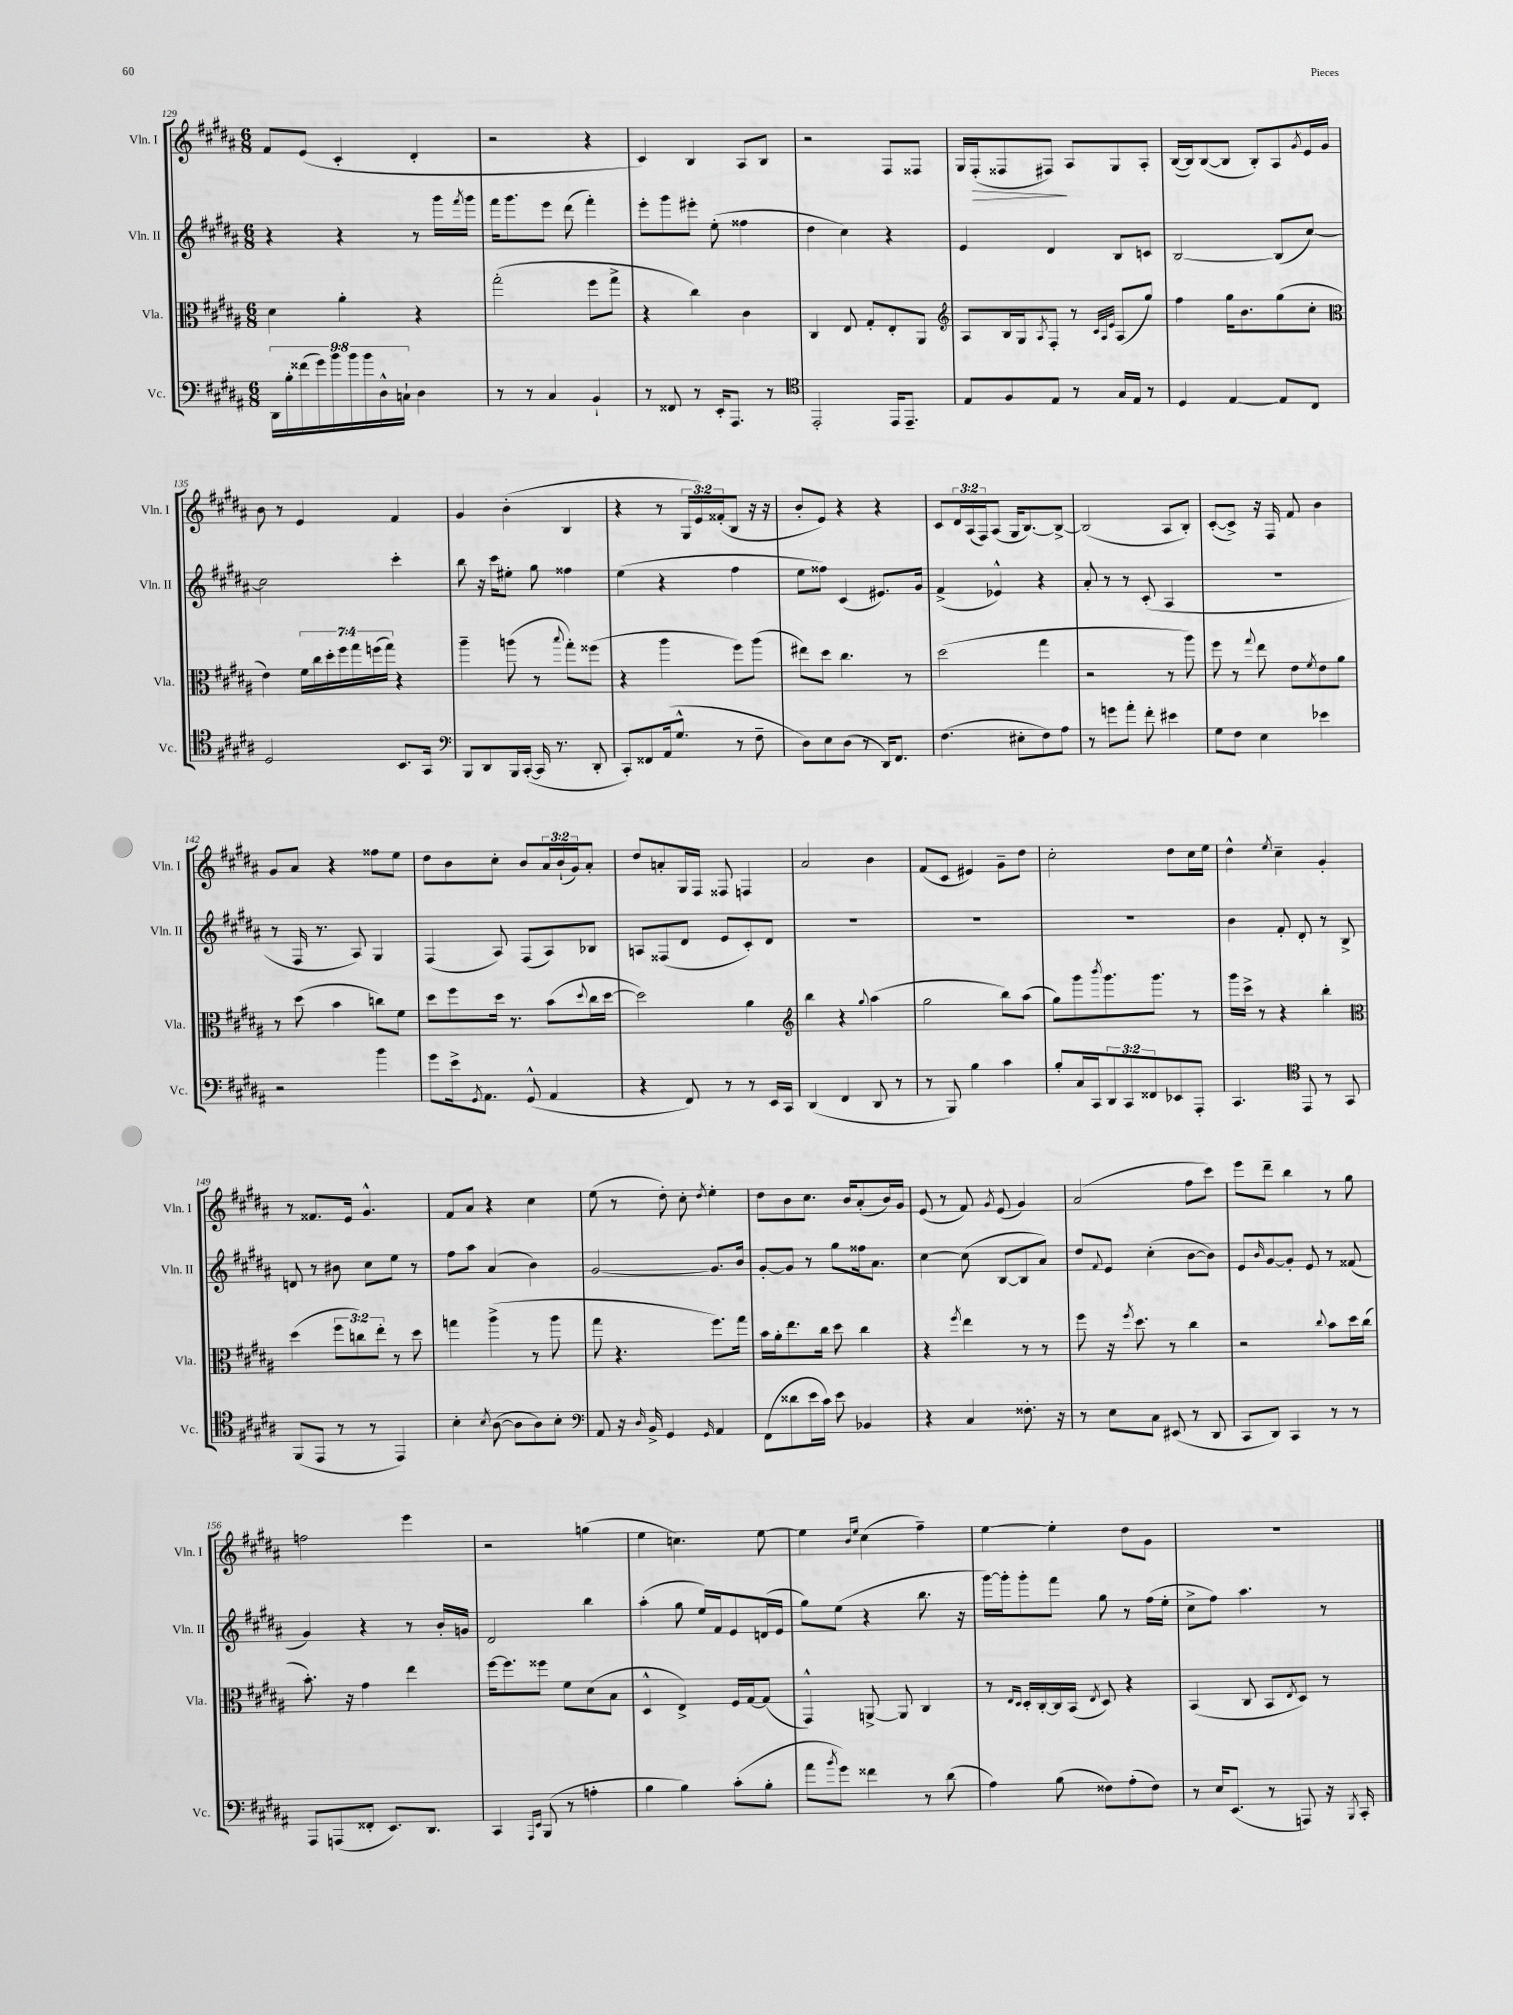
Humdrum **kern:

**kern	**kern	**kern	**kern
*staff4	*staff3	*staff2	*staff1
*clefF4	*clefC3	*clefG2	*clefG2
*k[f#c#g#d#a#]	*k[f#c#g#d#a#]	*k[f#c#g#d#a#]	*k[f#c#g#d#a#]
*M6/8	*M6/8	*M6/8	*M6/8
18DD#\LL	4d#\	4r	8f#/L
18B'\	.	.	.
(18f##\	.	.	.
.	.	.	(8e/J
18g#\)	.	.	.
18b\	.	.	.
.	4a#'\	4r	4c#'/
18b\	.	.	.
18b\	.	.	.
18D#^^\	.	.	.
18C`\JJ	.	.	.
4D#\	4r	8r	4d#'/
.	.	16ggg#\LL	.
.	.	8qfff#/	.
.	.	16ggg#\JJ	.
=	=	=	=
8r	(2gg#'\	16fff#\LK	2r
.	.	8.ggg#\	.
8r	.	.	.
4C#/	.	8eee\J	.
.	.	(8ddd#\	.
4BB`/	8ff#\L	4fff#'\)	4r
.	8gg#^\J	.	.
=	=	=	=
8r	4r	8eee'\L	4c#/)
8FF##/	.	8ggg#\	.
8r	4cc#\)	8eee#'\J	4B/
16EE'/LK	.	(8ee'\	.
8.AAA#/J	.	.	.
.	4c#\	4ff##\	8A#/L
8r	.	.	8B/J
=	=	=	=
*clefC4	*	*	*
2EE'/	4C#/	4dd#\	2r
.	8E/	4cc#\)	.
.	8G#'/L	.	.
16EE/LK	8E'/	4r	8F#/L
8.EE~/J	.	.	.
.	8AA#/J	.	8F##/J
=	=	=	=
*	*clefG2	*	*
8E/L	8A#/L	4e/	16G#/LL
.	.	.	(16F#'/J
8F#/	16B/L	.	8F##/
.	16G#/J	.	.
.	8qA#/	.	.
8E/J	8F#'/J	4d#/	8F#/J)
8r	8r	.	8A#/L
.	32qqc#/LLL	.	.
.	32qqA#/	.	.
.	32qqe/JJJ	.	.
16G#/LL	(8A#/L	8B/L	8G#/
16E/JJ	.	.	.
8r	8gg#/J)	8c/J	8A#'/J
=	=	=	=
4D#/	4ff#\	[2B/	([16B/LL
.	.	.	16B/]J)
.	.	.	([8B/
[4E/	16gg#\LK	.	8B/]J
.	8.b\	.	.
.	.	.	8B'/L)
8E/]L	(8gg#\	(8B/]L	8A#/
.	.	.	8qg#/
8C#/J	8cc#'\J	[8cc#/J)	16e/L
.	.	.	16g#/JJ
=	=	=	=
*	*clefC3	*	*
2D#/	4e\)	2cc#\]	8b\
.	.	.	8r
.	28f#\LL	.	4e/
.	28cc#\	.	.
.	28dd#'\	.	.
.	28ff#\	.	.
.	28gg#\	.	.
.	(28ff\	.	.
.	28gg#\JJ)	.	.
8.BB/L	4r	4ccc#'\	4f#/
16GG#/Jk	.	.	.
=	=	=	=
*clefF4	*	*	*
8BBB/L	4aa#~\	8bb\	4g#/
8DD#/	.	16r	.
.	.	16ccc#\LK	.
16BBB/L	(8aa\	8ee#'\J	(4b'\
([16CC#'/JJ	.	.	.
16CC#/]	8r	8gg#\	.
8.r	.	.	.
.	8qqbb/	.	.
.	8gg#'\L)	4ff##\	4B/
8DD#'/	(8ff##\J	.	.
=	=	=	=
8CC#'/L)	4r	(4ee\	4r
8FF##/	.	.	.
(16AA#/k	4aa#\	4r	8r
8.G#^^/J	.	.	.
.	.	.	24G#/LL
.	.	.	24e/)
.	.	.	(24f##'/J
8r	8ff#\L)	4ff#\	8B/J
8F#~\	(8aa#\J	.	16r
.	.	.	16r
=	=	=	=
8D#\L)	8ee#\L)	8ee\L	8b'/L
8E\	8dd#\J	8ff##\J)	8e/J)
(8D#\J	4.cc#\	(4c#/	4r
8r	.	.	.
16DD#/LK)	.	8.e#/L)	4r
8.FF#/J	.	.	.
.	8r	.	.
.	.	16g#/Jk	.
=	=	=	=
(4.F#\	(2dd#\	(4f#^/	8c#/L
.	.	.	24d#/L
.	.	.	(24A#/
.	.	.	24F#/J)
.	.	4e-^^/)	(8A#/J
8E#'\L	.	.	16G#/LK
.	.	.	[8.B/)
8F#\)	4gg#\	4r	.
8A#\J	.	.	8B^/_J
=	=	=	=
8r	2r	8a#'/	(2B/]
8g\L	.	8r	.
8a#'\J	.	8r	.
8f#'\	.	(8c#'/	.
4e#\	8r	4A#/	8A#/L
.	8aa#\)	.	8B'/J)
=	=	=	=
8G#\L	8ff#\	2.r	([8c#'/L
8F#\J	8r	.	8c#^/]J)
.	8qqgg#/	.	.
4E\	8ee\	.	16r
.	.	.	16F#/
.	8e\L	.	8f#/
.	8qf#/	.	.
4e-\	8e\	.	4b\
.	8a#\J	.	.
=	=	=	=
2r	8r	8r	8g#/L
.	(8dd#\	16F#/	8a#/J
.	.	8.r	.
.	4b\	.	4r
.	.	8A#/)	.
4b\	8cc\L)	4G#/	8ff##\L
.	8f#\J	.	8ee\J
=	=	=	=
8g#\L	8dd#\L	(4F#/	8dd#\L
16e^\k	8ff#\	.	8b\
8qGG#/	.	.	.
8.AA#\J	.	.	.
.	16dd#\Jk	8A#/)	8cc#'\J
.	8.r	.	.
(8GG#^^/	.	(8F#/L	8b/L
4AA#/	(8b\L	8A#/)	24a#/L
.	.	.	(24b`/
.	.	.	24g#/J)
.	8qqdd#/	.	.
.	16cc#\L	8B-/J	8a#'/J
.	[16dd#\JJ	.	.
=	=	=	=
4r	2dd#\])	8A/L	8dd#/L
.	.	(8F##/	8a'/
8FF#/)	.	8d#/J	16G#/L
.	.	.	16F#/JJ
8r	.	8e/L	8F##/
8r	4a#\	8c#'/)	4F/
16EE/LL	.	8d#/J	.
16CC#/JJ	.	.	.
=	=	=	=
*	*clefG2	*	*
(4DD#/	4bb\	2.r	2a#/
4FF#/	4r	.	.
.	8qqgg#/	.	.
8DD#/	(4aa#\	.	4b\
8r	.	.	.
=	=	=	=
8r	2gg#\	2.r	(8f#/L
8BBB/)	.	.	8c#/J
4B\	.	.	4e#/)
4c#\	8bb\L)	.	8g#~\L
.	(8aa#\J	.	8dd#\J
=	=	=	=
8B'/L	8gg#\L)	2.r	2cc#'\
16C#/L	8ggg#\	.	.
16CC#/J	.	.	.
.	8qbbb/	.	.
12DD#/	8.ggg#\	.	.
12CC#/	.	.	.
12FF##/	.	.	.
.	8.ggg#\J	.	.
8EE-/	.	.	8dd#\L
8AAA#'/J	8r	.	16cc#\L
.	.	.	16ee\JJ
=	=	=	=
4.CC#/	16ggg#\LL	4b\	4dd#^^\
.	16ccc#^\JJ	.	.
.	8r	.	.
.	.	.	8qee/
.	4r	8f#'/	4cc#~\
*clefC4	*	*	*
8EE/	.	8d#'/	.
8r	4bb'\	8r	4g#'/
8GG#/	.	8B^/	.
=	=	=	=
*	*clefC3	*	*
(8FF#/L	(4dd#\	8d/	8r
8EE/J	.	8r	8.f##/L
8r	12ff#\L	8b#\	.
.	.	.	16e/Jk
.	12cc\)	.	.
8r	.	8cc#\L	4.g#^^/
.	12ee'\J	.	.
4EE/)	8r	8ee\J	.
.	8dd#\	8r	.
=	=	=	=
4B'\	4gg\	8ff#\L	8f#/L
.	.	8aa#\J	8a#/J
8qB/	.	.	.
([8A#\	(4aa#^\	(4a#/	4r
8A#\]L	.	.	.
8A#\)	8r	4b\)	4cc#\
8B'\J	8aa#\	.	.
=	=	=	=
*clefF4	*	*	*
8AA#/	8gg#\	[2g#/	(8ee\
16r	4.r	.	8r
16qqD#/	.	.	.
16BB^/	.	.	.
4GG#/	.	.	8dd#'\)
.	.	.	8cc#'\
16qqGG#/	.	.	8qdd#/
4AA#/	8.ff#\L)	8.g#/]L	4ee'\
.	16gg#\Jk	16b/Jk	.
=	=	=	=
(8FF#\L	16b\LL	[8g#'/L	8dd#\L
.	16a#'\J	.	.
8d##\	8.ee\	8g#/]J	8b\
16e\L	.	8r	8.cc#\J
16c#\JJ)	16cc#\Jk	.	.
8e\	8dd#\	8gg#\L	.
.	.	.	16b/LK
4BB-/	4cc#\	16ff##\k	(8a#'/
.	.	8.a#\J	.
.	.	.	16b/L)
.	.	.	16g#/JJ
=	=	=	=
4r	4r	[4cc#\	(8e/
.	.	.	8r
.	8qff#/	.	.
4C#/	4ee\	(8cc#\]	8f#/)
.	.	.	8qg#/
.	.	[8B/L	(8e/
8.F##'\	8r	8B/]	4g#/)
.	8r	8a#/J)	.
16r	.	.	.
=	=	=	=
8r	8ff#\	8dd#/L	(2a#/
.	.	8qqf#/	.
8E\L	16r	8e/J	.
.	8qff#/	.	.
.	8.dd#\	.	.
8C#\J	.	(4cc#'\	.
(8EE#/	8r	.	.
8r	4cc#\	[8b\L	8ff#\L
8DD#/	.	8b\]J)	8ccc#\J)
=	=	=	=
8CC#/L	2r	8e/L	8eee\L
.	.	16qqb/	.
8DD#/J)	.	[8g#/	8ddd#~\J
4CC#/	.	8g#'/]J	4bb\
.	.	8e/	.
.	8qqcc#/	.	.
8r	8b\L	8r	8r
8r	16dd#\L	(8f##/	8gg#\
.	(16cc#\JJ	.	.
=	=	=	=
8AAA#/L	8.b'\)	4g#/)	2ff\
(8AAA/	.	.	.
.	16r	.	.
8FF##'/J	4g#\	4r	.
8.EE/L)	.	.	.
.	4ee\	8r	4eee\
8.DD#/J	.	.	.
.	.	16b'/LL	.
.	.	16g/JJ	.
=	=	=	=
4CC#/	[16ff#\LK	2d#/	2r
.	8.ff#\]	.	.
16qqAAA#/LL	.	.	.
16qqEE/JJ	.	.	.
(8BBB/	8ff##\J	.	.
8r	8f#\L	.	.
4A'\	(8d#\	4bb\	(4gg\
.	8B\J	.	.
=	=	=	=
4B\	4D#^^/	(4aa#'\	4ee\
4B\)	4E^/)	8gg#\	4.cc\)
.	.	16ee/LL)	.
.	.	16f#/J	.
(8c#'\L	16F#/LL	8e/	.
.	[16G#/J	.	.
8B'\J	(8G#/]J	(16d/L	[8ee\
.	.	16e/JJ	.
=	=	=	=
8a#\L	4GG#^^/)	8gg#\L)	4ee\]
8qb/	.	.	.
8g#\J)	.	(8ee\J	.
.	.	.	16qqb/LL
.	.	.	16qqee/JJ
4f##\	[8AA^/	4r	(4cc#\
.	8AA/]	.	.
8r	4C#/	8.bb\	4ff#~\)
(8d#\	.	.	.
.	.	16r	.
=	=	=	=
4A#\)	8r	[16ggg#\LL)	[4ee\
.	.	16ggg#'\]J	.
.	16qqE/LL	.	.
.	16qqD#/JJ	.	.
.	16D#'/LL	8ggg#'\	.
.	[16C#'/	.	.
(8B\	16C#/]	8fff#\J	4ee'\]
.	(16BB/JJ	.	.
.	8qE/	.	.
8F##\L)	8D#/)	8gg#\	.
(8A#'\	4r	8r	8dd#\L
8F##\J)	.	(16ff#\LL	8g#\J
.	.	16ee'\JJ	.
=	=	=	=
8r	(4BB/	8cc#^\L	2.r
16E/LK	.	8ff#\J)	.
(8.EE/J	.	.	.
.	8C#/	4.aa#\	.
8r	8BB/L	.	.
.	8qE/	.	.
8AAA/)	8D#/J)	.	.
16r	8r	8r	.
8qBBB/	.	.	.
16CC#'/	.	.	.
==	==	==	==
*-	*-	*-	*-
